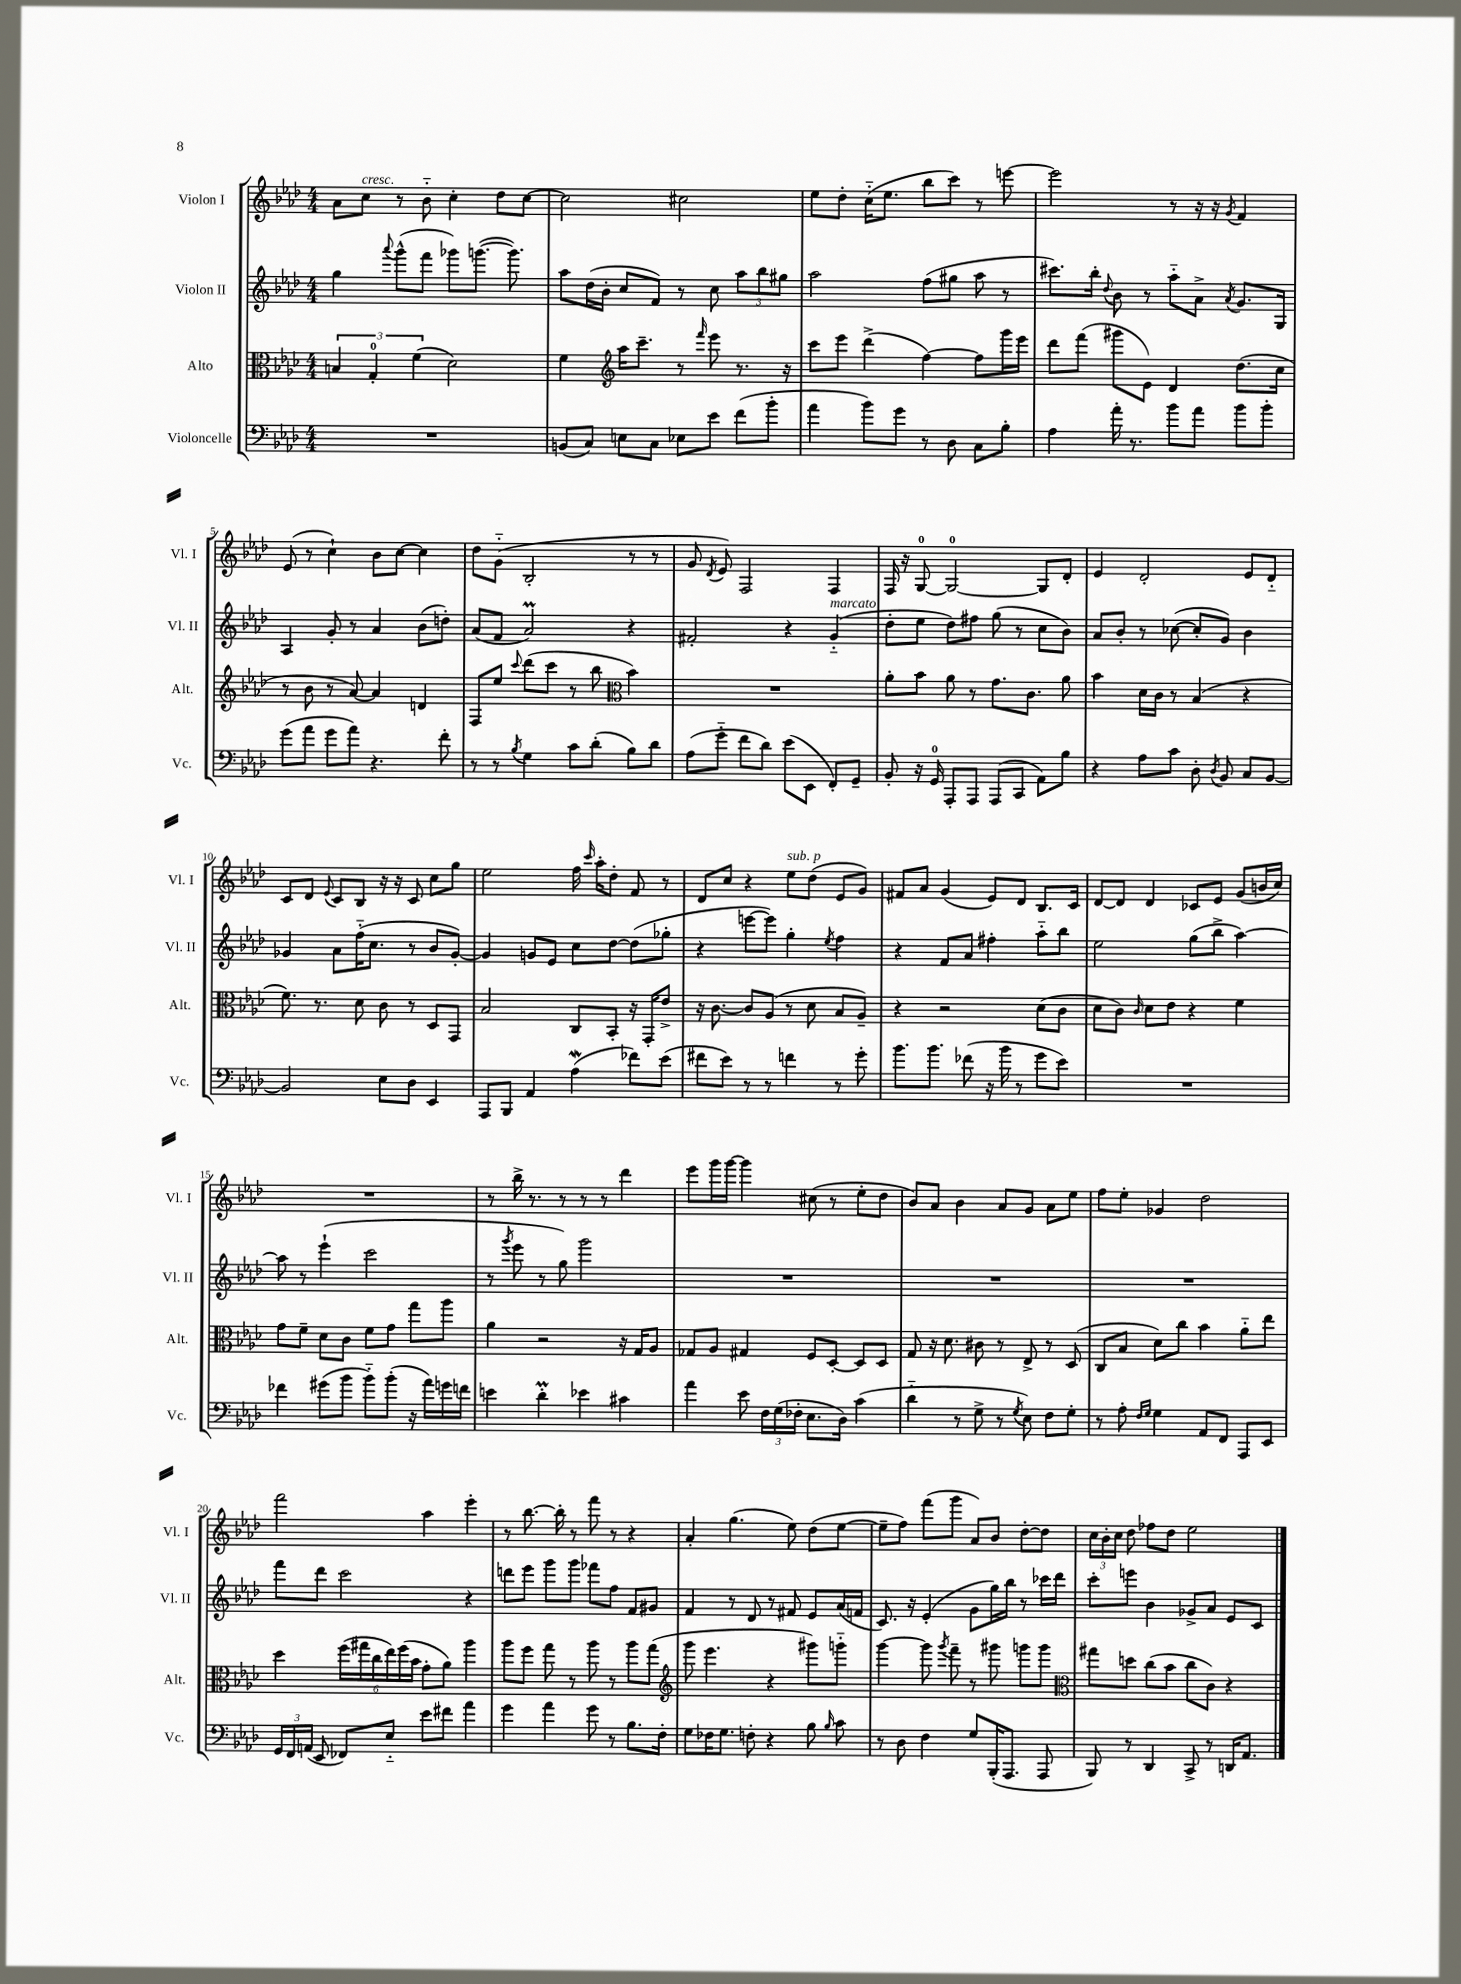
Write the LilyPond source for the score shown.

<<
\new StaffGroup <<
\new Staff = "s0" \with { instrumentName = "Violon I" shortInstrumentName = "Vl. I" } {
    \clef treble \key aes \major \numericTimeSignature \time 4/4
    \autoBeamOff aes'8[ c''8]^\markup { \italic "cresc." } r8 bes'8-_ c''4-. des''8[ c''8]~ |
    c''2 cis''2 |
    ees''8[ des''8]-. c''16[-_( ees''8.] bes''8[ c'''8]) r8 e'''8~ |
    e'''2 r8 r16 r16 \acciaccatura { g'8 } f'4 |
    ees'8( r8 c''4-!) bes'8[ c''8]~ c''4 |
    des''8[ g'8]-_( bes2-. r8 r8 |
    g'8 \acciaccatura { des'8 } ees'8) f2 f4 |
    f16 r16 g8-0~ g2-0~ g8[ des'8]-. |
    ees'4 des'2-. ees'8[ des'8]-_ |
    c'8[ des'8] \appoggiatura { ees'8 } c'8[ bes8] r16 r16 c'8 c''8[ g''8] |
    ees''2 f''16 \grace { c'''16 } aes''16[-. des''8]-. f'8 r8 |
    des'8[ c''8] r4 ees''8[^\markup { \italic "sub. p" } des''8]( ees'8[ g'8]) |
    fis'8[ aes'8] g'4( ees'8[) des'8] bes8.[ c'16] |
    des'8[~ des'8] des'4 ces'8[ ees'8] g'8[( b'16 c''16]) |
    R1 |
    r8 bes''16-> r8. r8 r8 r8 des'''4 |
    ees'''8[ g'''16 g'''16]~ g'''4 cis''8( r8 ees''8[-. des''8] |
    bes'8[) aes'8] bes'4 aes'8[ g'8] aes'8[ ees''8] |
    f''8[ ees''8]-. ges'4 des''2 |
    f'''2 aes''4 ees'''4-. |
    r8 bes''8.~ bes''16-. r8 f'''8 r8 r4 |
    aes'4-. g''4.( ees''8) des''8[( ees''8]~ |
    ees''8[-- f''8]) f'''8[( g'''8] aes'8[) bes'8] des''8[~-. des''8] |
    \tuplet 3/2 { c''16[ bes'16-. c''16] } des''8 fes''8[ des''8] ees''2 \bar "|." |
}
\new Staff = "s1" \with { instrumentName = "Violon II" shortInstrumentName = "Vl. II" } {
    \clef treble \key aes \major \numericTimeSignature \time 4/4
    \autoBeamOff g''4 \appoggiatura { aes'''8 } g'''8[-^( f'''8] ges'''8[) g'''8.]~( g'''8.) |
    aes''8[ des''16( bes'16]-. c''8[ f'8]) r8 c''8 \tuplet 3/2 { aes''8[ bes''8 gis''8] } |
    aes''2 f''8[( gis''8] aes''8 r8 |
    cis'''8.[) bes''16]-. \appoggiatura { des''8 } bes'8 r8 aes''8[-_ aes'8]-> \acciaccatura { aes'8 } g'8.[ g16] |
    aes4 g'8-. r8 aes'4 bes'8[( d''8]-.) |
    aes'8[( f'8] aes'2\prall) r4 |
    fis'2-. r4 g'4-_^\markup { \italic "marcato" }( |
    des''8[-. ees''8] des''8[) fis''8] g''8( r8 c''8[ bes'8]) |
    aes'8[ bes'8]-. r8 ces''8~( ces''8[-. g'8]) bes'4 |
    ges'4 aes'8[ f''16-_( c''8.] r8 bes'8[ ges'8]~-.) |
    ges'4 g'8[ ees'8] c''8[ des''8]~ des''8[( ges''8]-. |
    r4 e'''8[~ e'''8]) g''4-. \acciaccatura { ees''8 } f''4 |
    r4 f'8[ aes'8] fis''4-. aes''8[-_ bes''8] |
    ees''2 g''8[( bes''8]-> aes''4~) |
    aes''8 r8 ees'''4-!( c'''2 |
    r8 \acciaccatura { g'''8 } ees'''8 r8 g''8) g'''2 |
    R1 |
    R1 |
    R1 |
    f'''8[ des'''8] c'''2 r4 |
    d'''8[ ees'''8] g'''8[ g'''8] fes'''8[ f''8] f'8[ gis'8] |
    f'4 r8 des'8 r8 fis'8 ees'8[ aes'16( f'16] |
    c'8.) r16 ees'4-.( g'8[ g''16) bes''16] r8 ces'''16[ des'''16] |
    c'''8[-. e'''8] bes'4 ges'8[-> aes'8] ees'8[ c'8] \bar "|." |
}
\new Staff = "s2" \with { instrumentName = "Alto" shortInstrumentName = "Alt." } {
    \clef alto \key aes \major \numericTimeSignature \time 4/4
    \autoBeamOff \tuplet 3/2 { b4 g4-0-. f'4( } des'2) |
    f'4 \clef treble aes''16[ c'''8.]-- r8 \grace { f'''16 } ees'''8 r8. r16 |
    c'''8[ ees'''8] des'''4->( f''4~) f''8[ g'''16 ees'''16] |
    des'''8[ f'''8]( gis'''8[ ees'8]) des'4 des''8.[( c''16] |
    r8 bes'8 r8 aes'8~) aes'4 d'4 |
    f8[ ees''8] \appoggiatura { c'''8 } des'''8[( c'''8] r8 bes''8 \clef alto bes'4) |
    R1 |
    aes'8[-. bes'8] aes'8 r8 g'8.[ c'8.] aes'8 |
    bes'4 des'16[ c'16] r8 bes4( r4 |
    f'8.) r8. des'8 c'8 r8 des8[ g,8] |
    bes2 c8[ bes,8]-. r16 g,16[-. ees'8]-> |
    r16 c'8.~ c'8[ aes8]( r8 des'8 bes8[ aes8]--) |
    r4 r2 des'8[( c'8] |
    des'8[ c'8]) \grace { c'16 } des'8[ ees'8] r4 f'4 |
    g'8[ f'8]-- des'8[ c'8] f'8[ g'8] g''8[ aes''8] |
    aes'4 r2 r16 g16[ aes8] |
    ges8[ aes8] gis4 f8[ des8]~-. des8[ des8] |
    g8 r16 des'8. cis'8 r8 ees8-> r8 des8( |
    c8[ bes8] des'8[) c''8] bes'4 aes'8[-_ ees''8] |
    des''4 \tuplet 6/4 { f''16[( gis''16 c''16 ees''16) f''16( bes'16] } g'8[-. aes'8]) aes''4 |
    aes''8[ f''8] g''8 r8 aes''8 r8 aes''8[ g''8]( |
    \clef treble g'''8 ees'''4. r4 gis'''8[) g'''8]-_ |
    g'''4~ g'''8 \acciaccatura { g'''8 } f'''8-- r8 gis'''8 g'''8[ g'''8] |
    \clef alto gis''8[ d''8] c''8[( bes'8] c''8[ c'8]) r4 \bar "|." |
}
\new Staff = "s3" \with { instrumentName = "Violoncelle" shortInstrumentName = "Vc." } {
    \clef bass \key aes \major \numericTimeSignature \time 4/4
    \autoBeamOff R1 |
    b,8[( c8]) e8[ c8] ees8[ ees'8] f'8[( bes'8]-. |
    aes'4 bes'8[) g'8] r8 des8 c8[ bes8]-. |
    aes4 aes'16-. r8. bes'8[ aes'8] bes'8[ bes'8]-. |
    g'8[( aes'8] g'8[ aes'8]) r4. f'8-. |
    r8 r8 \acciaccatura { bes8 } g4 c'8[ des'8]-.( bes8[) des'8] |
    aes8[( g'8]-_ f'8[ des'8]) ees'8[( ees,8] f,8[-.) g,8]-- |
    bes,8-. r16 g,16-0 aes,,8[-. aes,,8] aes,,8[( c,8] aes,8[) bes8] |
    r4 aes8[ c'8] des8-. \acciaccatura { des8 } bes,8 c8[ bes,8]~ |
    bes,2 ees8[ des8] ees,4 |
    aes,,8[ bes,,8] aes,4 aes4\mordent( fes'8[) ees'8]( |
    fis'8[ ees'8]) r8 r8 f'4 r8 g'8-. |
    bes'8.[ bes'8.] fes'8( r16 bes'16 r8 g'8[ ees'8]) |
    R1 |
    fes'4 gis'8[( bes'8] bes'8[-_) bes'8]-.( r16 aes'16[) g'16 f'16] |
    e'4 des'4-.\prall ees'4 cis'4 |
    aes'4 ees'8 \tuplet 3/2 { f16[ g16( fes16]-. } ees8.[ des16]) c'4( |
    des'4-_ r8 g8-> r8 \acciaccatura { g8 } ees8) f8[ g8]-. |
    r8 aes8-. \grace { f16[ g16] } g4 aes,8[ f,8] aes,,8[ ees,8] |
    \tuplet 3/2 { g,16[ f,16 a,16]( } ees,8 fes,8[) ees8]-_ ees'8[ fis'8] aes'4 |
    g'4 aes'4 g'8 r8 bes8.[ f16]-. |
    g8[ fes16 g8.] f8-. r4 bes8 \grace { bes16 } c'8 |
    r8 des8 f4 g8[ bes,,16-.( aes,,8.] aes,,8 |
    bes,,8) r8 des,4 c,8-> r8 d,16[ aes,8.] \bar "|." |
}
>>
>>
